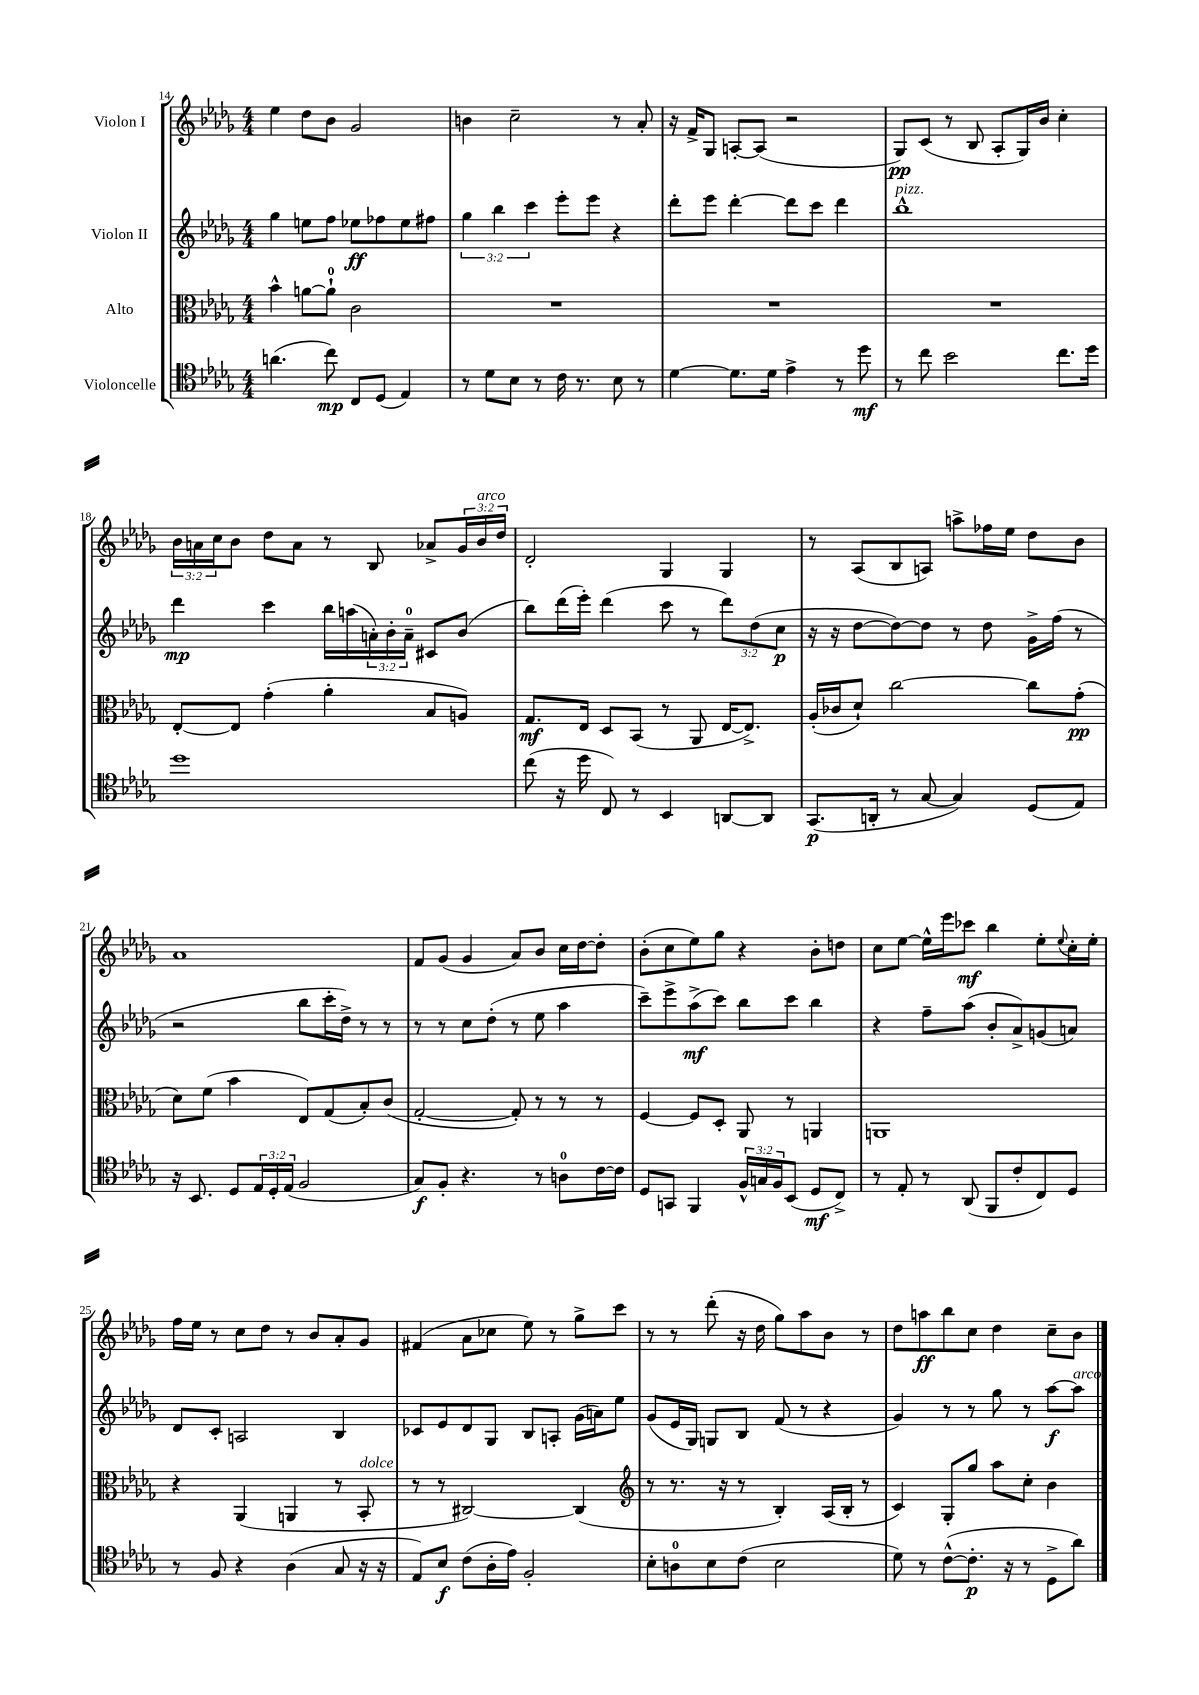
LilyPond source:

<<
\new StaffGroup <<
\new Staff = "s0" \with { instrumentName = "Violon I" } {
    \clef treble \key des \major \numericTimeSignature \time 4/4 \override Staff.TupletNumber.text = #tuplet-number::calc-fraction-text
    ees''4 des''8 bes'8 ges'2 |
    b'4 c''2-- r8 aes'8-. |
    r16 f'16-> ges8 a8~-. a8( r2 |
    ges8\pp) c'8( r8 bes8 aes8-. ges16) bes'16 c''4-. |
    \tuplet 3/2 { bes'16 a'16 c''16 } bes'8 des''8 a'8 r8 bes8 aes'8-> \tuplet 3/2 { ges'16 bes'16^\markup { \italic "arco" } des''16 } |
    des'2-. ges4 ges4 |
    r8 aes8( bes8 a8) a''8-> fes''16 ees''16 des''8 bes'8 |
    aes'1 |
    f'8 ges'8( ges'4 aes'8) bes'8 c''16 des''16~ des''8-. |
    bes'8-.( c''8 ees''8) ges''8 r4 bes'8-. d''8 |
    c''8 ees''8~ ees''16-^ ees'''16 ces'''8\mf bes''4 ees''8-. \appoggiatura { ees''8 } c''16-. ees''16-. |
    f''16 ees''16 r8 c''8 des''8 r8 bes'8 aes'8-. ges'8 |
    fis'4( aes'8 ces''8 ees''8) r8 ges''8-> c'''8 |
    r8 r8 des'''8-.( r16 des''16 ges''8) aes''8 bes'8 r8 |
    des''8 a''8\ff bes''8 c''8 des''4 c''8-- bes'8 \bar "|." |
}
\new Staff = "s1" \with { instrumentName = "Violon II" } {
    \clef treble \key des \major \numericTimeSignature \time 4/4 \override Staff.TupletNumber.text = #tuplet-number::calc-fraction-text
    ges''4 e''8 f''8 ees''8\ff fes''8 ees''8 fis''8 |
    \tuplet 3/2 { ges''4 bes''4 c'''4 } ees'''8-. ees'''8 r4 |
    des'''8-. ees'''8 des'''4~-. des'''8 c'''8 des'''4 |
    bes''1-^^\markup { \italic "pizz." } |
    des'''4\mp c'''4 bes''16 a''16( \tuplet 3/2 { a'16-.) bes'16-. a'16-0-- } cis'8 bes'8( |
    bes''8) des'''16( ees'''16-.) des'''4( c'''8 r8 \tuplet 3/2 { des'''8) des''8( c''8\p } |
    r16 r16 des''8~ des''8~) des''8 r8 des''8 ges'16-> f''16( r8 |
    r2 bes''8 c'''16-. des''16->) r8 r8 |
    r8 r8 c''8 des''8-.( r8 ees''8 aes''4 |
    c'''8--) ees'''8-> aes''8->\mf( c'''8) bes''8 c'''8 bes''4 |
    r4 f''8-- aes''8( bes'8-. aes'8->) g'8( a'8) |
    des'8 c'8-. a2 bes4 |
    ces'8 ees'8 des'8 ges8 bes8 a8-. ges'16( a'16) ees''8 |
    ges'8( ees'16 ges16) g8 bes8 f'8( r8 r4 |
    ges'4) r8 r8 ges''8 r8 aes''8~\f aes''8^\markup { \italic "arco" } \bar "|." |
}
\new Staff = "s2" \with { instrumentName = "Alto" } {
    \clef alto \key des \major \numericTimeSignature \time 4/4
    bes'4-^ a'8~ a'8-0-! c'2 |
    R1 |
    R1 |
    R1 |
    ees8~-. ees8 ges'4-.( aes'4-. bes8 a8) |
    ges8.\mf ees16 des8 bes,8( r8 aes,8 ees16~ ees8.->) |
    aes16-.( ces'16 des'8-!) c''2~ c''8 ges'8-.\pp( |
    des'8) f'8( bes'4 ees8) ges8( bes8-.) c'8( |
    ges2~-. ges8-.) r8 r8 r8 |
    f4~ f8 des8-. aes,8 r8 a,4 |
    a,1 |
    r4 aes,4( a,4 r8 bes,8-.^\markup { \italic "dolce" } |
    r8 r8 cis2~) cis4( |
    \clef treble r8 r8. r16 r8 bes4-.) aes16( bes16-. r8 |
    c'4) ges8-. ges''8 aes''8 c''8-. bes'4 \bar "|." |
}
\new Staff = "s3" \with { instrumentName = "Violoncelle" } {
    \clef tenor \key des \major \numericTimeSignature \time 4/4 \override Staff.TupletNumber.text = #tuplet-number::calc-fraction-text
    a'4.( c''8\mp) c8 des8( ees4) |
    r8 des'8 bes8 r8 c'16 r8. bes8 r8 |
    des'4~ des'8. des'16 ees'4-> r8 des''8\mf |
    r8 c''8 bes'2 c''8. des''16 |
    des''1 |
    c''8( r16 des''16 c8) r8 bes,4 a,8~ a,8 |
    ges,8.\p( a,16-. r8 ges8~ ges4) des8( ees8) |
    r16 bes,8. des8 \tuplet 3/2 { ees16 des16-. ees16( } f2 |
    ges8\f) f8-. r4. r8 a8-0 c'16~ c'16 |
    des8 g,8 f,4 \tuplet 3/2 { f16-^ g16 f16 } bes,8( des8\mf c8->) |
    r8 ees8-. r8 aes,8( f,8 c'8-. c8) des8 |
    r8 f8 r4 aes4( ges8 r16 r16 |
    ees8) bes8\f c'8( aes16-. ees'16) f2-. |
    bes8-. a8-0 bes8 c'8( bes2 |
    des'8) r8 c'8~-^( c'8.-.\p r16 r8 des8-> aes'8) \bar "|." |
}
>>
>>
\layout { \context { \Score currentBarNumber = #14 } }
